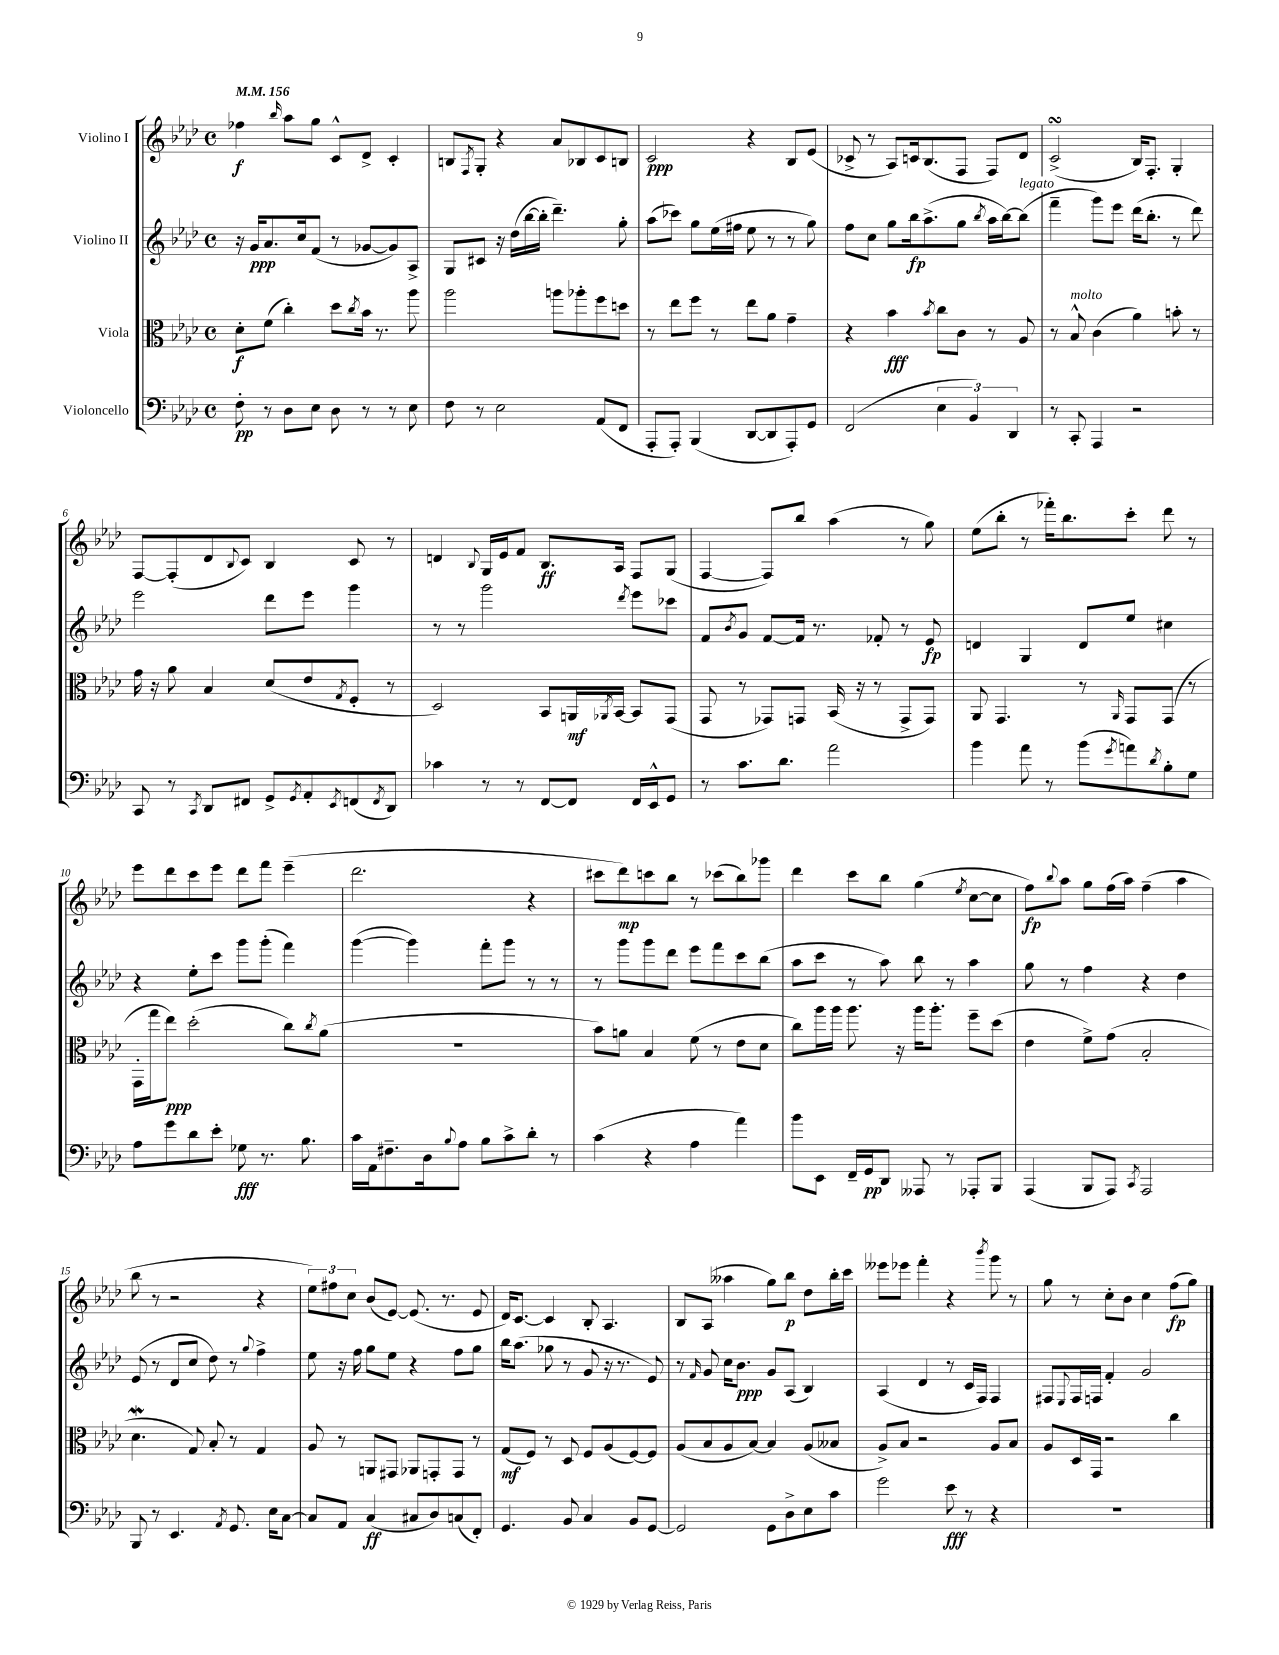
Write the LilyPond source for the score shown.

<<
\new StaffGroup <<
\new Staff = "s0" \with { instrumentName = "Violino I" } {
    \clef treble \key aes \major \defaultTimeSignature \time 4/4 \tempo 4 = 156
    fes''4\f \grace { bes''16 } aes''8 g''8 c'8-^ des'8-> c'4-. |
    b8 \acciaccatura { f8 } g8-. r4 aes'8 bes8 c'8 b8 |
    c'2\ppp r4 bes8 ees'8( |
    ces'8-> r8 aes8) c'16 bes8.( f8 f8) des'8 |
    c'2->\turn( bes16) f8.-. g4-. |
    f8~ f8-.( des'8 \appoggiatura { bes8 } c'8) bes4 c'8 r8 |
    d'4 \appoggiatura { bes8 } g16 ees'16 f'8 bes8.\ff aes16 f8 g8( |
    f4~ f8) bes''8 aes''4( r8 g''8) |
    ees''8( bes''8-. r8 fes'''16-.) bes''8. c'''8-. des'''8 r8 |
    ees'''8 des'''8 c'''8 ees'''8 des'''8 f'''8 ees'''4--( |
    des'''2. r4 |
    cis'''8 des'''8\mp) c'''8 bes''8 r8 ces'''8( bes''8) ges'''8 |
    des'''4 c'''8 bes''8 g''4( \acciaccatura { ees''8 } c''8~ c''8 |
    f''8\fp) \appoggiatura { bes''8 } aes''8 g''8 f''16( aes''16) f''4--( aes''4 |
    bes''8 r8 r2 r4 |
    \tuplet 3/2 { ees''8) fis''8 c''8 } bes'8( ees'8~) ees'8.( r8. ees'8 |
    des'16) c'8.~ c'4 bes8-. aes4. |
    bes8 aes8( aeses''4 g''8) bes''8\p des''8 bes''16-. c'''16 |
    eeses'''8 ees'''8 f'''4-. r4 \acciaccatura { bes'''8 } g'''8 r8 |
    g''8 r8 c''8-. bes'8 c''4 f''8\fp( g''8) \bar "|." |
}
\new Staff = "s1" \with { instrumentName = "Violino II" } {
    \clef treble \key aes \major \defaultTimeSignature \time 4/4
    r16 g'16\ppp aes'8. c''16 f'8( r8 ges'8~ ges'8) aes8-> |
    g8 cis'8 r16 des''16( bes''16~ bes''16-. des'''4.--) g''8-. |
    aes''8( ces'''8) g''8 ees''16( fis''16 ees''8 r8 r8 g''8) |
    f''8 c''8 g''8 bes''16\fp aes''8.->( g''8 \acciaccatura { bes''8 } aes''16 bes''16~) bes''8^\markup { \italic "legato" }( |
    f'''4-- g'''8) ees'''8 des'''16( bes''8.-. r8 des'''8) |
    ees'''2 des'''8 ees'''8 g'''4 |
    r8 r8 g'''2 \acciaccatura { des'''8 } ees'''8 ces'''8 |
    f'8 \acciaccatura { bes'8 } g'8 f'8~ f'16 r8. fes'8-. r8 ees'8\fp |
    d'4 g4 d'8 ees''8 cis''4 |
    r4 ees''8-. c'''8 g'''8 g'''8-.( f'''4) |
    g'''4~( g'''4) f'''8-. g'''8 r8 r8 |
    r8 g'''8 g'''8 des'''8 ees'''8 f'''8 c'''8 bes''8( |
    aes''8 c'''8 r8 aes''8) bes''8 r8 aes''4 |
    g''8 r8 f''4 r4 des''4 |
    ees'8( r8 des'8 c''8 des''8) r8 \appoggiatura { g''8 } f''4-> |
    ees''8 r16 f''16 g''8 ees''8 r4 f''8 g''8 |
    bes''16 aes''8.( ges''8 r8 g'8 r16 r8. ees'8) |
    r8 \grace { f'16 } g'8 c''16 bes'8.\ppp g'8 aes8( bes4) |
    aes4( des'4 r8 c'16 f16) f4 |
    fis8 \appoggiatura { ees8 } fis16 f16 f'4-. g'2 \bar "|." |
}
\new Staff = "s2" \with { instrumentName = "Viola" } {
    \clef alto \key aes \major \defaultTimeSignature \time 4/4
    des'8-.\f f'8( c''4-.) des''8 \acciaccatura { c''8 } bes'16 r8. aes''8 |
    aes''2 a''8 aes''8-. f''8 d''8 |
    r8 ees''8 f''8 r8 ees''8 aes'8 g'4-- |
    r4 bes'4\fff \acciaccatura { bes'8 } c''8 c'8 r8 aes8 |
    r8 bes8-^^\markup { \italic "molto" } c'4( aes'4) b'8-. r8 |
    g'16 r16 aes'8 bes4 des'8( ees'8 \acciaccatura { g8 } f8-. r8 |
    des2) bes,8 a,16\mf \acciaccatura { aes,8 } bes,16~ bes,8 g,8( |
    g,8 r8 ges,8) g,8 bes,16( r16 r8 g,8-> g,8) |
    aes,8 g,4. r8 \grace { aes,16 } g,8 g,8( r8 |
    g,16-. g''16 ees''8\ppp) des''2-.( c''8) \acciaccatura { c''8 } aes'8( |
    R1 |
    bes'8) a'8 bes4 f'8( r8 ees'8 des'8 |
    c''8) aes''16 aes''16 aes''8. r16 aes''16 aes''8.-. f''8-- des''8( |
    ees'4 f'8->) g'8( bes2-. |
    des'4.\mordent g8) bes8-. r8 g4 |
    aes8 r8 a,8 gis,8 aes,8 g,8-. g,8 r8 |
    g8\mf( f8) r8 des8 f8 aes8( f8~) f8 |
    aes8( bes8 aes8 bes8~) bes4 aes8( beses8 |
    aes8->) bes8 r2 aes8 bes8 |
    aes8 des16 g,16 r2 c''4 \bar "|." |
}
\new Staff = "s3" \with { instrumentName = "Violoncello" } {
    \clef bass \key aes \major \defaultTimeSignature \time 4/4
    f8-.\pp r8 des8 ees8 des8 r8 r8 ees8 |
    f8 r8 ees2 aes,8( f,8 |
    aes,,8-. aes,,8-.) bes,,4( des,8~ des,8 aes,,8-.) g,8 |
    f,2( \tuplet 3/2 { ees4 bes,4) des,4 } |
    r8 c,8-. aes,,4 r2 |
    c,8 r8 \acciaccatura { c,8 } des,8 fis,8 g,8-> \acciaccatura { g,8 } aes,8-. \acciaccatura { ees,8 } f,8( \acciaccatura { f,8 } des,8) |
    ces'4 r8 r8 f,8~ f,8 f,16 ees,16-^ g,8 |
    r8 c'8. des'8. aes'2 |
    bes'4 aes'8 r8 bes'8( \acciaccatura { g'8 } a'8) \acciaccatura { des'8 } bes8-. g8 |
    aes8 g'8 des'8 ees'8-. ges8\fff r8. bes8. |
    c'16 aes,16 fis8.-- des16 \appoggiatura { bes8 } aes8 bes8 c'8-> des'8-. r8 |
    c'4( r4 aes4 aes'4) |
    bes'8 ees,8 f,16-- g,16\pp des,8 aeses,,8 r8 aes,,8-. bes,,8 |
    aes,,4( bes,,8 aes,,8) \acciaccatura { c,8 } aes,,2 |
    bes,,8 r8 ees,4. \acciaccatura { aes,8 } g,8. ees16 c8~ |
    c8 aes,8 c4\ff( cis8 des8) c8( f,8-.) |
    g,4. bes,8 c4 bes,8 g,8~ |
    g,2 g,8 des8-> ees8 c'8 |
    g'2 ees'8\fff r8 r4 |
    R1 \bar "|." |
}
>>
>>
